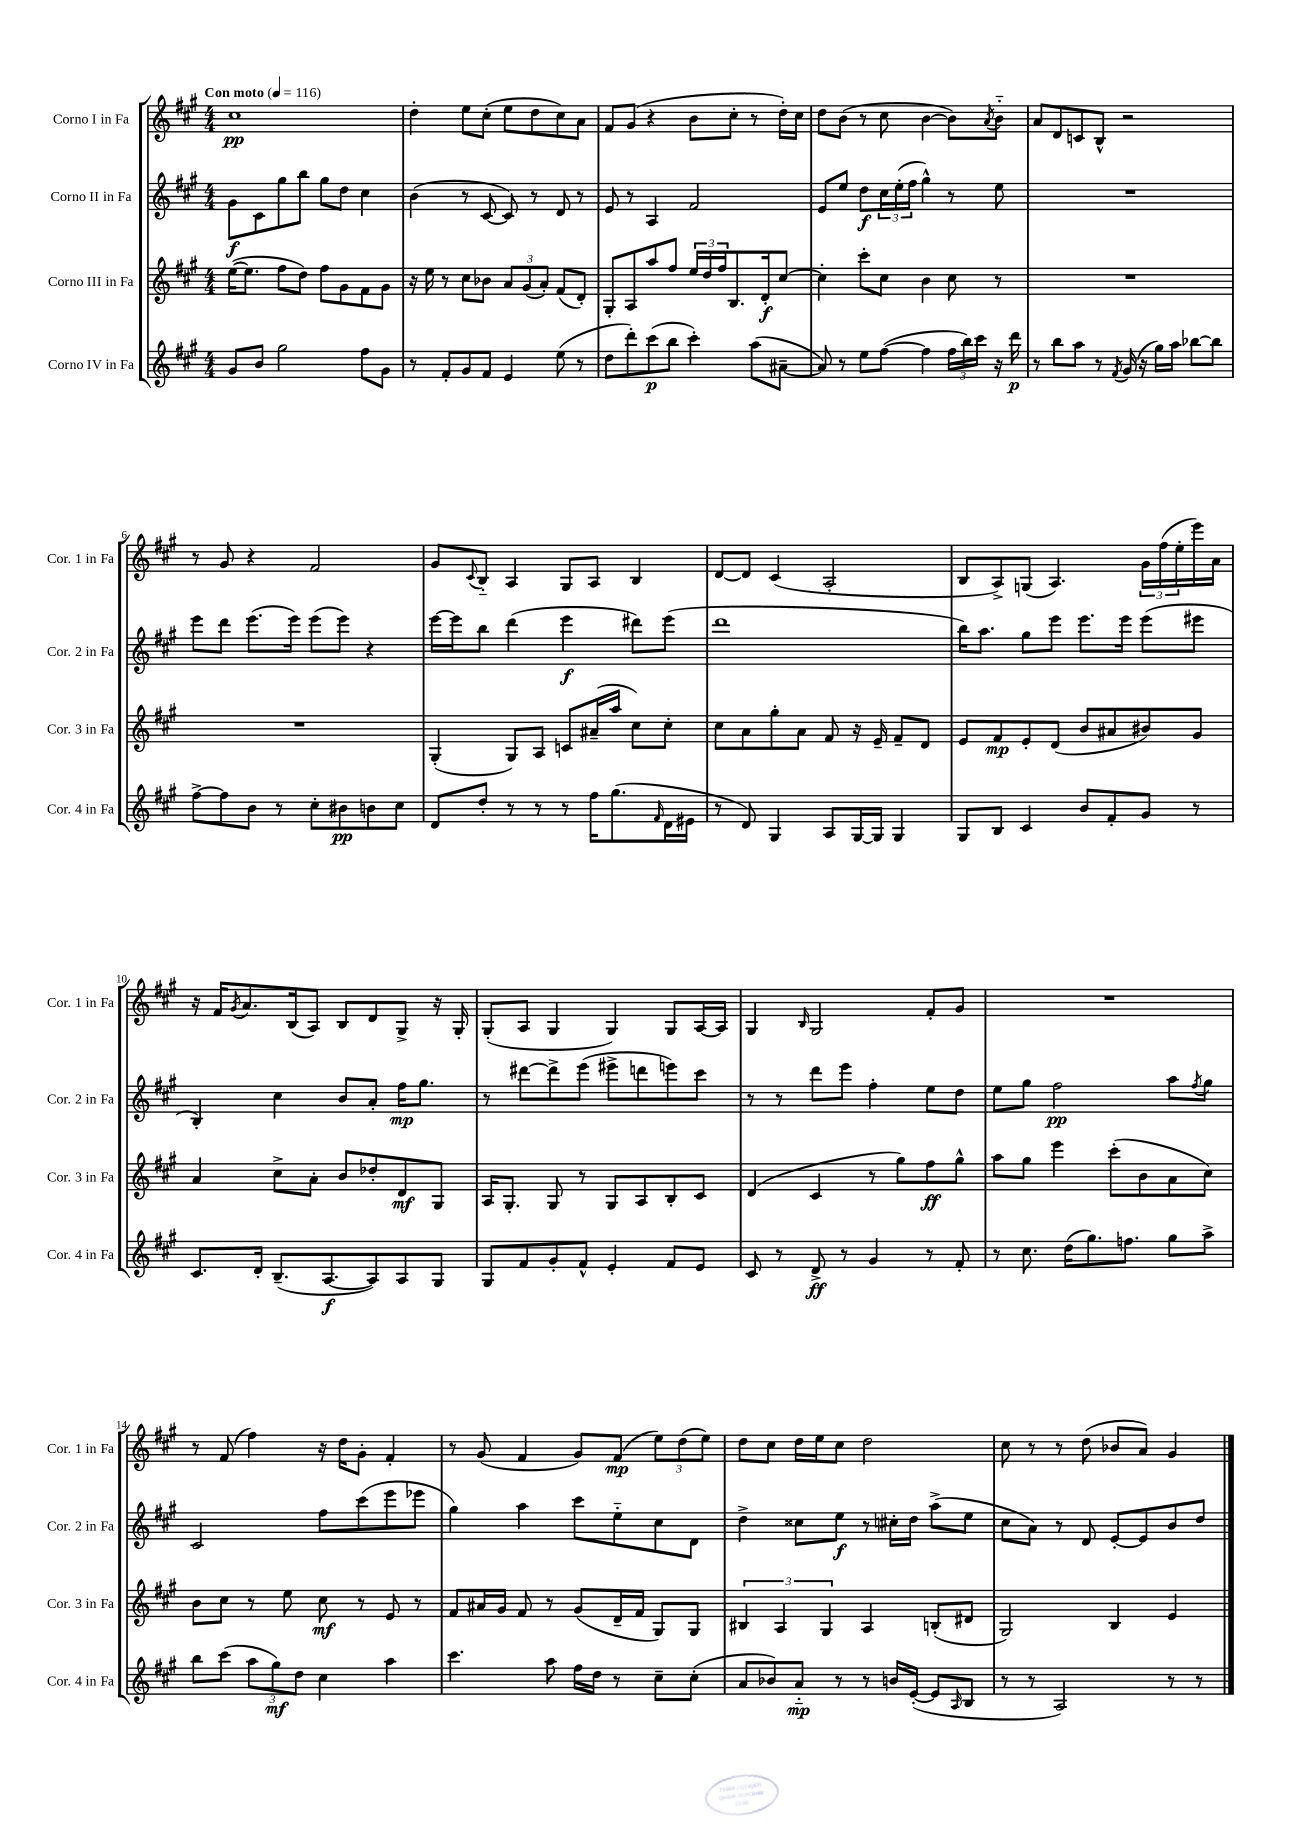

**kern	**kern	**kern	**kern
*staff4	*staff3	*staff2	*staff1
*clefG2	*clefG2	*clefG2	*clefG2
*k[f#c#g#]	*k[f#c#g#]	*k[f#c#g#]	*k[f#c#g#]
*M4/4	*M4/4	*M4/4	*M4/4
*MM116	*MM116	*MM116	*MM116
8g#	([16ee	8g#	1cc#
.	8.ee]	.	.
8b	.	8c#	.
2gg#	8ff#	8gg#	.
.	8dd)	8bb	.
.	8ff#	8gg#	.
.	8g#	8dd	.
8ff#	8f#	4cc#	.
8g#	8g#	.	.
=	=	=	=
8r	16r	(4b	4dd'
.	16ee	.	.
8f#'	8r	.	.
8g#	8cc#	8r	8ee
8f#	8b-	[8c#	(8cc#'
4e	12a	8c#])	8ee
.	(12g#	.	.
.	.	8r	8dd
.	12a')	.	.
(8ee	(8f#	8d	8cc#)
8r	8d')	8r	8a
=	=	=	=
8dd	8G#'	8e	8f#
8ddd')	8A	8r	(8g#
(8ccc#	8aa	4A	4r
8bb	8ff#	.	.
4ccc#')	24ee	2f#	8b
.	24dd	.	.
.	24ff#	.	.
.	8.B	.	8cc#'
(8aa	.	.	8r
.	16d'	.	.
[8a#~	[8cc#	.	16dd')
.	.	.	16cc#
=	=	=	=
8a#])	4cc#']	8e	8dd
8r	.	8ee	(8b
8ee	8ccc#'	8dd	8r
([8ff#	8cc#	24cc#	8cc#
.	.	(24ee'	.
.	.	24ff#	.
4ff#]	4b	4gg#^^)	[4b
24ff#	8cc#	8r	8b])
24bb)	.	.	.
24ccc#	.	.	.
.	.	.	8qa
16r	8r	8ee	8b'~
16ddd	.	.	.
=	=	=	=
8r	1r	1r	8a
8bb	.	.	8d
8aa	.	.	8c
8r	.	.	8B^^
8qf#	.	.	.
(16g#	.	.	2r
16r	.	.	.
16gg#)	.	.	.
16aa	.	.	.
[8bb-	.	.	.
8bb-]	.	.	.
=	=	=	=
[8ff#^	1r	8eee	8r
8ff#]	.	8ddd	8g#
8b	.	(8.eee	4r
8r	.	.	.
.	.	16eee)	.
8cc#'	.	(8eee	2f#
8b#	.	8eee)	.
8b	.	4r	.
8cc#	.	.	.
=	=	=	=
8d	(4G#'	[16eee	8g#
.	.	16eee]	.
.	.	.	8qqc#
8dd'	.	8bb	8B'~
8r	8G#)	(4ddd	4A
8r	8A	.	.
8r	8c	4eee	8G#
16ff#	(16a#~	.	8A
(8.gg#	16aa	.	.
.	8cc#)	8ddd#)	4B
16qqf#	.	.	.
16d	8cc#'	(8eee	.
16e#	.	.	.
=	=	=	=
8r	8cc#	1ddd	[8d
8d)	8a	.	8d]
4G#	8gg#'	.	(4c#
.	8a	.	.
8A	8f#	.	2A'
[16G#	16r	.	.
16G#]	16e~	.	.
4G#	8f#~	.	.
.	8d	.	.
=	=	=	=
8G#	8e	16bb)	8B
.	.	8.aa	.
8B	8f#	.	8A^)
4c#	8e'	8gg#	(8G
.	(8d	8eee	4.A)
8b	8b	8.eee	.
8f#'	8a#	.	.
.	.	16eee	.
8g#	8b#)	(8eee	24g#
.	.	.	(24ff#
.	.	.	24ee'
8r	8g#	8eee#	16eee)
.	.	.	16a
=	=	=	=
8.c#	4a	4B')	16r
.	.	.	16f#
.	.	.	8qg#
.	.	.	8.a
16d'	.	.	.
(8.B~	8cc#^	4cc#	.
.	.	.	(16B
.	8a'	.	8A)
[8.A	.	.	.
.	8b	8b	8B
8A])	8dd-'	8a'	8d
8A	8d	16ff#	8G#^
.	.	8.gg#	.
8G#	8G#	.	16r
.	.	.	16G#'
=	=	=	=
8G#	16A	8r	(8G#'
.	8.G#'	.	.
8f#	.	[8ddd#	8A
8g#'	8G#	8ddd#^]	4G#
8f#^^	8r	(8eee	.
4e'	8G#	8eee#^	4G#)
.	8A	8ddd	.
8f#	8B'	8eee)	8G#
8e	8c#	8ccc#	[16A
.	.	.	16A]
=	=	=	=
8c#	(4d	8r	4G#
8r	.	8r	.
.	.	.	16qqB
8d^	4c#	8ddd	2G#
8r	.	8eee	.
4g#	8r	4ff#'	.
.	8gg#)	.	.
8r	8ff#	8ee	8f#'
8f#'	8gg#^^	8dd	8g#
=	=	=	=
8r	8aa	8ee	1r
8.cc#	8gg#	8gg#	.
.	4eee	2ff#	.
(16dd	.	.	.
8.gg#)	.	.	.
.	(8ccc#'	.	.
8.ff	.	.	.
.	8b	.	.
8gg#	8a	8aa	.
.	.	8qff#	.
8aa^	8cc#)	8gg#	.
=	=	=	=
8bb	8b	2c#	8r
(8ccc#	8cc#	.	(8f#
12aa	8r	.	4ff#)
12gg#)	.	.	.
.	8ee	.	.
12dd	.	.	.
4cc#	8cc#	8ff#	16r
.	.	.	16dd
.	8r	(8ccc#	8g#'
4aa	8e	8eee	4f#'
.	8r	8eee-	.
=	=	=	=
4.ccc#	8f#	4gg#)	8r
.	16a#	.	(8g#
.	16g#	.	.
.	8f#	4aa	4f#
8aa	8r	.	.
16ff#	(8g#	8ccc#	8g#)
16dd	.	.	.
8r	16d~	8ee'~	(8f#
.	16f#	.	.
8cc#~	8G#)	8cc#	12ee)
.	.	.	(12dd
(8cc#'	8G#	8d	.
.	.	.	12ee)
=	=	=	=
8a	6B#	4dd^	8dd
8b-)	.	.	8cc#
.	6A	.	.
8a'~	.	8cc##	16dd
.	.	.	16ee
.	6G#	.	.
8r	.	8ee	8cc#
8r	4A	8r	2dd
16b	.	16cc#'	.
([16e'	.	16dd	.
8e]	(8B'	(8aa^	.
16qqA	.	.	.
8B	8d#	8ee	.
=	=	=	=
8r	2G#)	8cc#	8cc#
8r	.	8a)	8r
2A)	.	8r	8r
.	.	8d	(8dd
.	4B	[8e'	8b-
.	.	8e]	8a)
8r	4e	8b	4g#
8r	.	8dd	.
==	==	==	==
*-	*-	*-	*-
